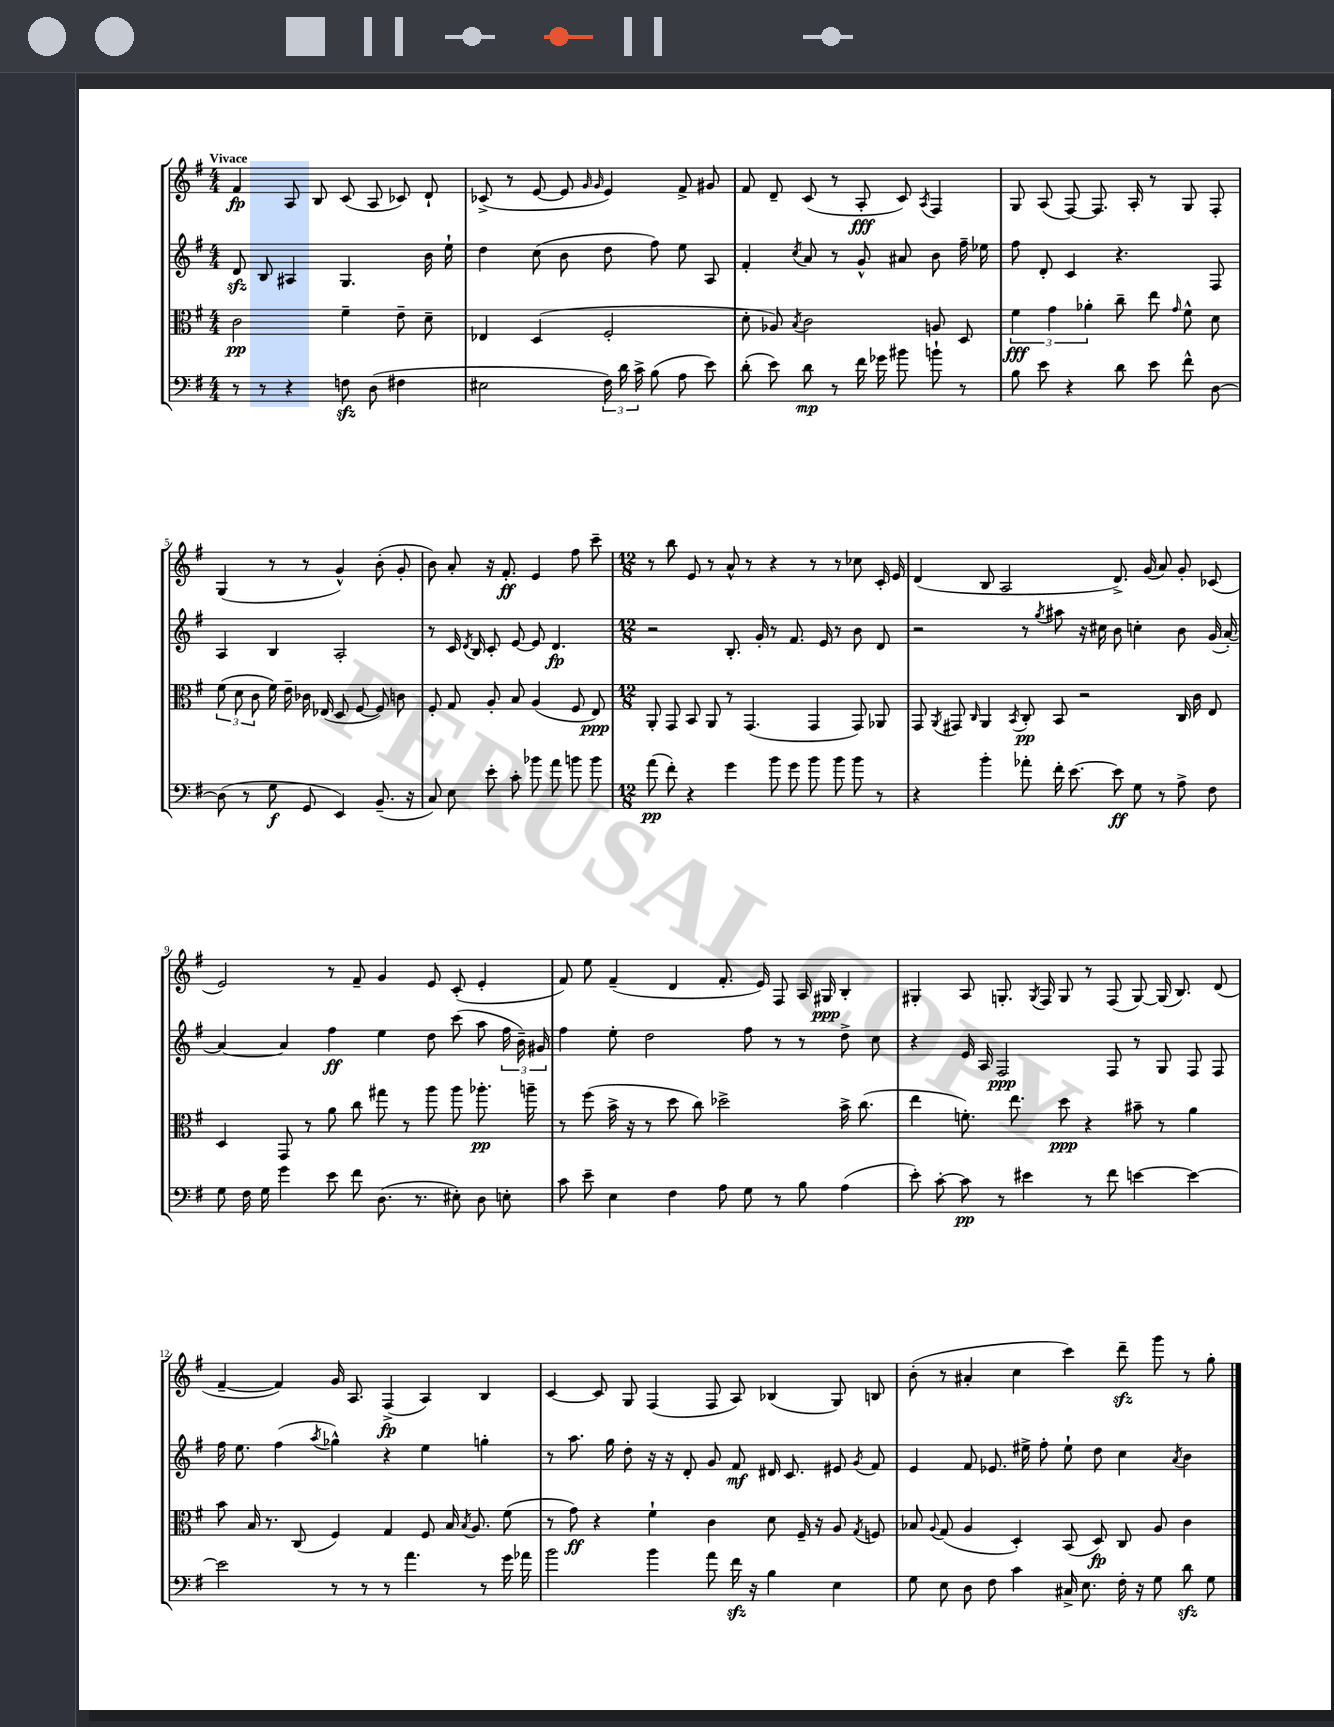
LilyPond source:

<<
\new StaffGroup <<
\new Staff = "s0" {
    \clef treble \key g \major \numericTimeSignature \time 4/4 \tempo "Vivace"
    \autoBeamOff fis'4\fp a8 b8 c'8( a8 ces'8) d'8-! |
    ces'8->( r8 e'8~ e'8 \grace { g'16 g'16 } e'4) fis'8-> gis'8 |
    fis'8 d'8-- c'8( r8 a8-.\fff c'8) \acciaccatura { a8 } fis4 |
    g8 a8( fis8~) fis8. a16-. r8 g8 fis8-. |
    g4( r8 r8 g'4-^) b'8-.( g'8-. |
    b'8) a'8-. r16 fis'8.-.\ff e'4 fis''8 c'''8-- |
    \numericTimeSignature \time 12/8 r8 b''8 e'8 r8 a'8-^ r8 r4 r8 r8 ces''8 c'16-. e'16 |
    d'4( b8 a2 d'8.->) g'16( a'8) g'8-. ces'8( |
    e'2) r8 fis'8-- g'4 e'8 c'8-.( e'4-. |
    fis'8) e''8 fis'4--( d'4 fis'8.-. e'16) fis8 a16 gis16\ppp b4-. |
    gis4-. a8 g8.-. \acciaccatura { g8 } fis16 g8 r8 fis8( g8~) g16( b8.) d'8( |
    fis'4~-- fis'4) g'16 a8. fis4->\fp( a4) b4 |
    c'4~ c'8 g8 fis4( fis8 a8) bes4( g8) b8 |
    b'8-.( r8 ais'4-. c''4 c'''4) d'''8--\sfz g'''8 r8 g''8-. \bar "|." |
}
\new Staff = "s1" {
    \clef treble \key g \major \numericTimeSignature \time 4/4
    \autoBeamOff d'8\sfz b8 ais4 g4. b'16 e''16-! |
    d''4 c''8( b'8 d''8 fis''8) e''8 a8 |
    fis'4-. \acciaccatura { c''8 } a'8 r8 g'8-^ ais'8 b'8 fis''16-- ees''16 |
    fis''8 d'8-. c'4 r4. fis8 |
    a4 b4 a2-. |
    r8 c'16 \acciaccatura { d'8 } b16 c'8-. e'8~ e'8 d'4.\fp |
    \numericTimeSignature \time 12/8 r2 b8.-. g'16-. r8 fis'8. e'16 r8 b'8 d'8 |
    r2 r8 \acciaccatura { g''8 } ais''8 r16 cis''16 b'8 c''4-. b'8 g'16( a'16~-.) |
    a'4~ a'4 fis''4\ff e''4 d''8 c'''8( a''8 \tuplet 3/2 { fis''16 b'16--) gis'16 } |
    fis''4 e''8-. d''2 fis''8 r8 r8 d''8-> c''8 |
    r4 e'16 a16 fis2\ppp fis8 r8 g8 fis8 fis8 |
    fis''16 e''8. fis''4( \acciaccatura { a''8 } ges''4-^) r4 e''4 g''4-. |
    r8 a''8. g''16 d''8-. r16 r16 d'8-. g'8 fis'8\mf dis'16 c'8. eis'8 \acciaccatura { g'8 } fis'8 |
    e'4 fis'8 ees'8. eis''16-> fis''8-. eis''8-! d''8 c''4 \acciaccatura { a'8 } b'4 \bar "|." |
}
\new Staff = "s2" {
    \clef alto \key g \major \numericTimeSignature \time 4/4
    \autoBeamOff c'2\pp fis'4-- e'8-- d'8-- |
    ees4 d4( fis2-. |
    d'8-. aes8) \acciaccatura { b8 } c'2 a8 d8 |
    \tuplet 3/2 { fis'4\fff g'4 aes'4-. } c''8-- e''8 \grace { g'16 } fis'8-^ d'8 |
    \tuplet 3/2 { fis'8( d'8 c'8 } fis'16) e'16-- ces'16 ees16( d8 fis8~ fis8) c'8 |
    fis8-. g8 a8-. b8 a4( fis8 e8\ppp) |
    \numericTimeSignature \time 12/8 a,8-. g,8 b,8 a,8 r8 g,4.( g,4 g,8) aes,8 |
    g,8 \acciaccatura { a,8 } gis,8 \grace { c16 } a,4 \acciaccatura { b,8 } c8-.\pp b,8 r2 c16 c'16 e8 |
    d4 g,8 r8 a'8 c''8 gis''8 r8 a''8 a''8 aes''8.-.\pp a''16-- |
    r8 fis''8( b'16-> r16 r8 d''8 c''8) des''2-> b'16-> c''8.( |
    e''4 f'8.-.) e''8. d''8\ppp r4 bis'8-- r8 a'4 |
    b'8 b16 r8. c8( fis4) g4 fis8 b16 \acciaccatura { b8 } a8. fis'8( |
    r8 g'8\ff) r4 fis'4-! c'4 d'8 fis16-- r16 a8 \acciaccatura { g8 } f8 |
    bes8 \appoggiatura { a8 } g8( a4 d4-.) b,8( d8\fp) c8 a8 c'4 \bar "|." |
}
\new Staff = "s3" {
    \clef bass \key g \major \numericTimeSignature \time 4/4
    \autoBeamOff r8 r8 r4 f8\sfz d8( fis4 |
    eis2 \tuplet 3/2 { fis16) d'16 c'16-> } b8( a8 e'8) |
    d'8-.( e'8) d'8\mp r8 fis'16 ges'16 bis'8 b'8-! r8 |
    b8 e'8 r4 d'8 e'8 fis'8-^ d8~ |
    d8( r8 g8\f g,8 e,4) b,8.--( r16 |
    c8) e8 e'8-. c'8-. bes'8 a'8 b'8 b'8 |
    \numericTimeSignature \time 12/8 a'8\pp( fis'8-.) r4 g'4 b'8 g'8 b'8 b'8 b'8 r8 |
    r4 b'4-. aes'8-. fis'16-. e'8.~ e'8\ff g8 r8 a8-> fis8 |
    g8 fis16 g16 g'4 e'8 fis'8 d8.( r8. eis8-.) d8 e8-. |
    c'8 e'8-- e4 fis4 a8 g8 r8 b8 a4( |
    e'8-.) c'8~-. c'8\pp r8 eis'4 r8 fis'8 e'4~ e'4~ |
    e'2 r8 r8 r8 a'4. r8 g'16 aes'16 |
    b'2 b'4 a'8 fis'16\sfz r16 b4 e4 |
    g8 e8 d8 fis8 c'4 cis16-> e8. fis16-. r16 g8 d'8\sfz g8 \bar "|." |
}
>>
>>
